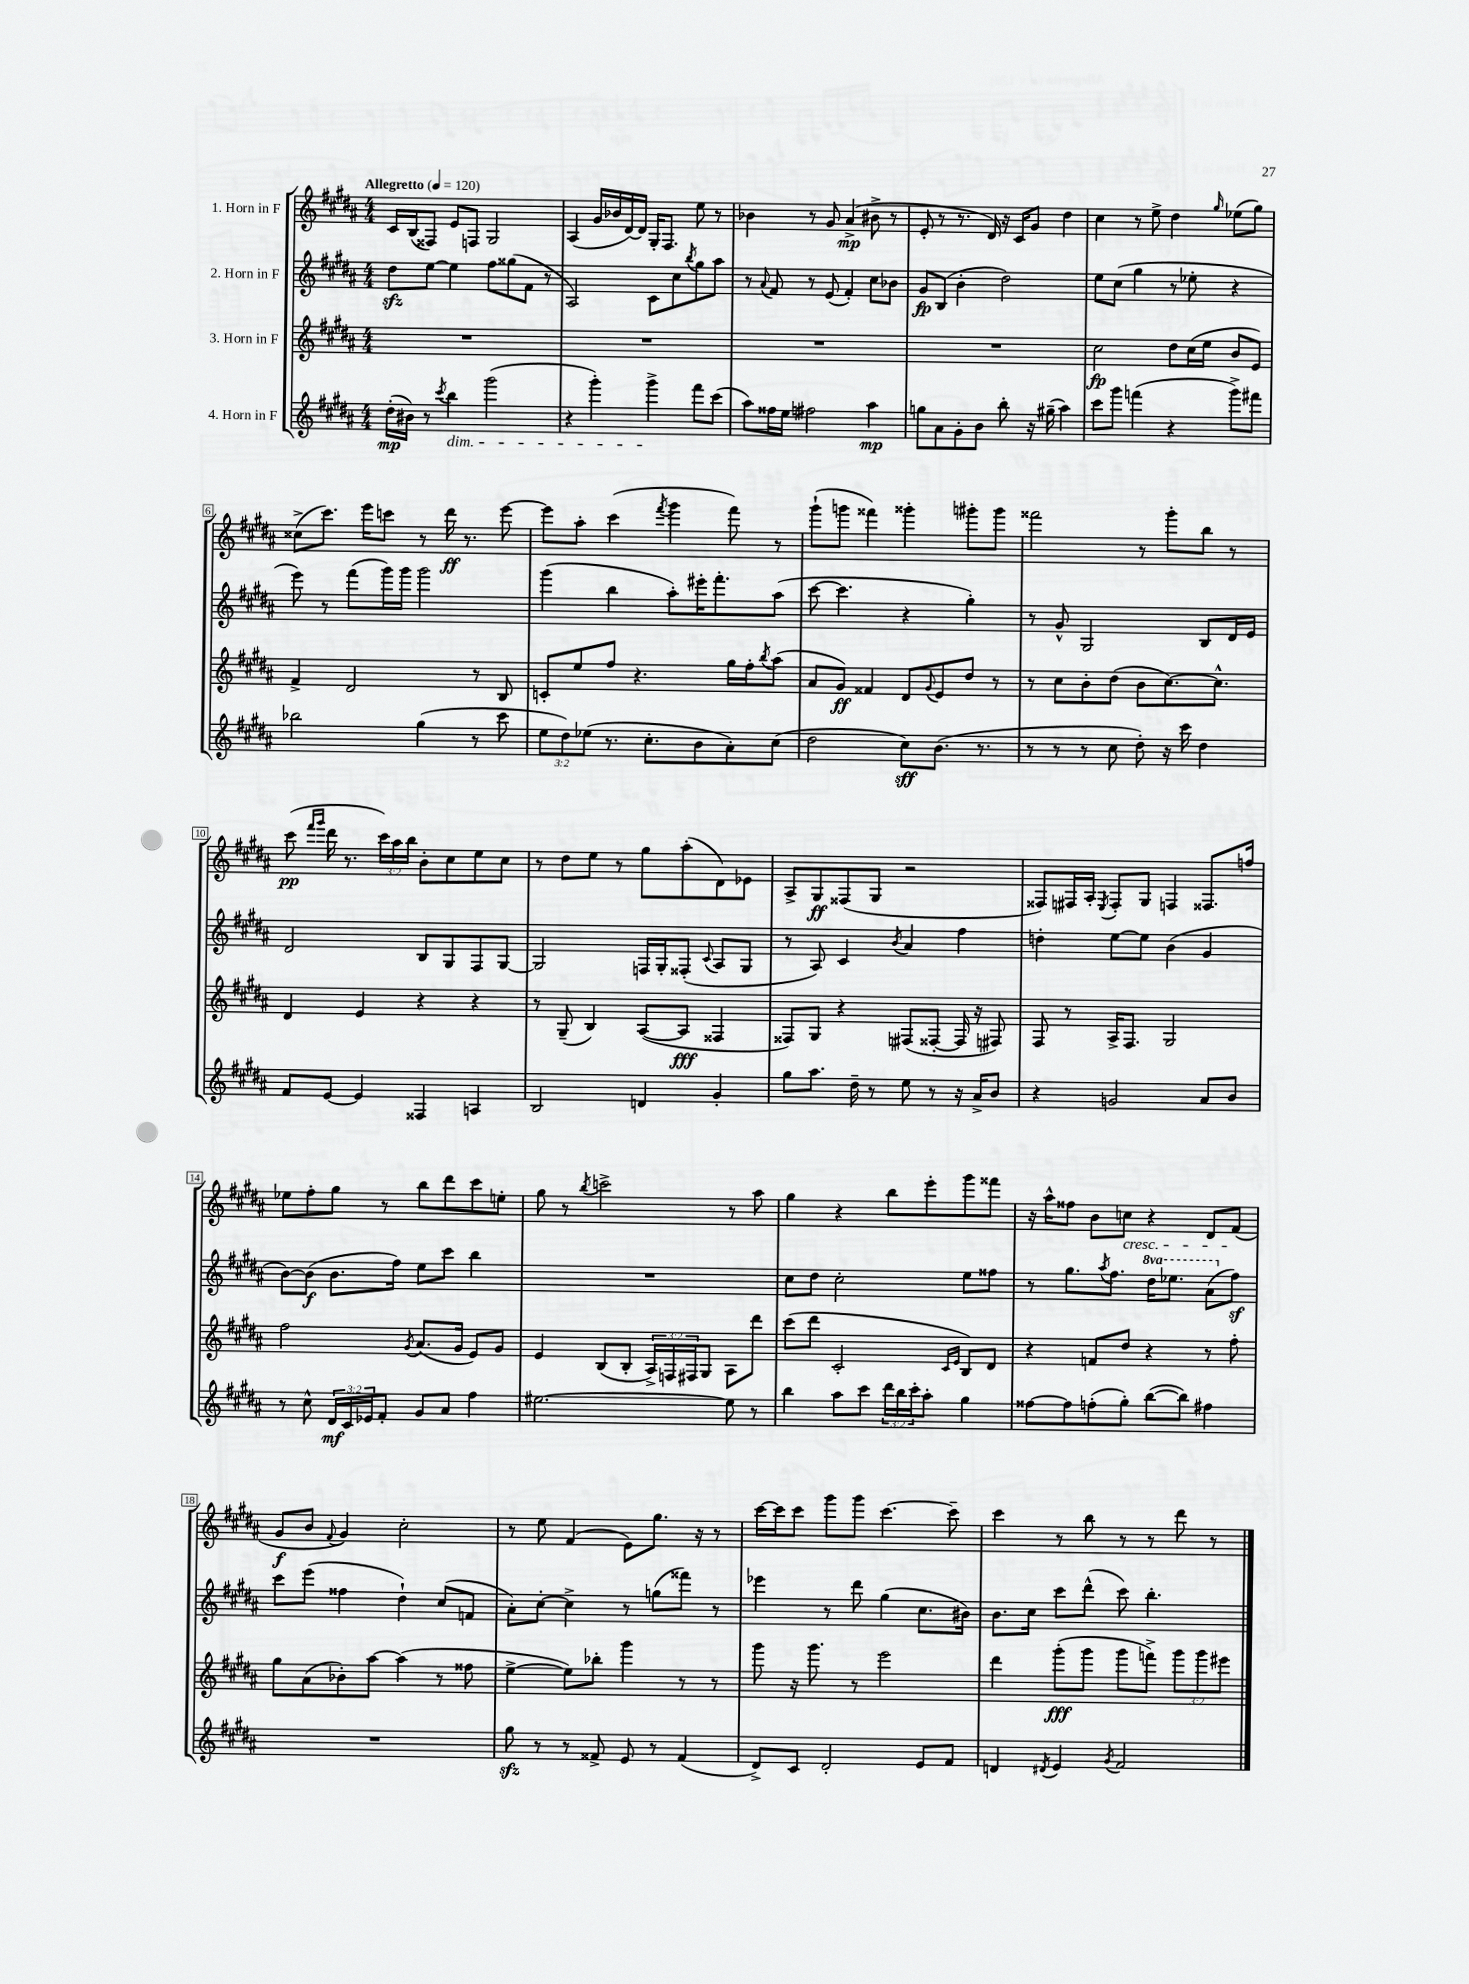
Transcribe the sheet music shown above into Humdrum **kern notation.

**kern	**kern	**kern	**kern
*staff4	*staff3	*staff2	*staff1
*clefG2	*clefG2	*clefG2	*clefG2
*k[f#c#g#d#a#]	*k[f#c#g#d#a#]	*k[f#c#g#d#a#]	*k[f#c#g#d#a#]
*M4/4	*M4/4	*M4/4	*M4/4
*MM120	*MM120	*MM120	*MM120
(16dd#'	1r	8dd#	16c#
16b#)	.	.	(16B
8r	.	[8ee	8F##)
8qccc#	.	.	.
4bb	.	4ee]	8e
.	.	.	8F
(2ggg#	.	8ff#	2G#
.	.	(8gg##	.
.	.	8f#	.
.	.	8r	.
=	=	=	=
4r	1r	2A#)	(4A#
4ggg#')	.	.	16g#
.	.	.	16b-
.	.	.	[16d#)
.	.	.	16d#]
4ggg#^	.	8c#	16G#'
.	.	.	8.F#
.	.	8cc#	.
.	.	8qbb	.
8fff#	.	8gg#	8ee
(8ccc#	.	8aa#	8r
=	=	=	=
8aa#)	1r	8r	4b-
.	.	8qqa#	.
16ff##	.	8f#	.
16ee	.	.	.
2ff#	.	8r	8r
.	.	(8e	8g#
.	.	4f#')	(4a#^
4aa#	.	8cc#	8b#^
.	.	8b-	8r
=	=	=	=
8gg	1r	8g#	8e'
8a#	.	(8B	8r
8g#'	.	4b'	8.r
8b	.	.	.
.	.	.	16d#)
8bb'	.	2dd#)	16r
.	.	.	16c#
16r	.	.	8g#
(16gg#~	.	.	.
4aa#)	.	.	4dd#
=	=	=	=
8ccc#	2cc#	8ee	4cc#
8ggg#	.	(8cc#	.
(4fff	.	4gg#	8r
.	.	.	8ee^
4r	8dd#	8r	4dd#
.	(16cc#	8ee-'	.
.	16ee	.	.
.	.	.	16qqgg#
8ggg#^)	8b	4r	(8ee-
8fff#	8e)	.	8gg#)
=	=	=	=
2bb-	4f#^	8eee)	(8cc##^
.	.	8r	8.ccc#)
.	2d#	(8fff#	.
.	.	.	16eee
.	.	16ggg#)	8ccc
.	.	16ggg#	.
(4gg#	.	2ggg#	8r
.	.	.	16ddd#
.	.	.	8.r
8r	8r	.	.
8ccc#	8B	.	[8eee
=	=	=	=
12ee	8c'	(4ggg#	8eee]
12dd#)	.	.	.
.	8ee	.	8aa#'
(12ee-	.	.	.
8.r	8ff#	4bb	(4ccc#
.	4.r	.	.
8.cc#'	.	.	.
.	.	.	8qfff#
.	.	8aa#')	4ggg#
8b	.	16eee#'	.
.	.	8.fff#'	.
8a#')	16gg#	.	8fff#)
.	16ff#'	.	.
.	8qbb	.	.
(8cc#	(8aa#	(8aa#	8r
=	=	=	=
2dd#	8a#	[8ccc#	(8ggg#`
.	8g#)	4.ccc#]	8ggg
.	4f##	.	4fff##)
8cc#)	8d#	4r	4ggg##'
.	8qqg#	.	.
(8.b	8e	.	.
.	8dd#	4gg#')	8ggg#'
8.r	.	.	.
.	8r	.	8ggg#
=	=	=	=
8r	8r	8r	2fff##
8r	8cc#	8g#^^	.
8r	8b'	2G#	.
8cc#	(8dd#	.	.
8dd#')	8b	.	8r
16r	[8.cc#)	.	8ggg#'
16ccc#	.	.	.
4dd#	.	8B	8bb
.	8.cc#^^]	.	.
.	.	16d#	8r
.	.	16e	.
=	=	=	=
8f#	4d#	2d#	(8ccc#
.	.	.	16qqfff#
.	.	.	16qqggg#
[8e	.	.	16ddd#
.	.	.	8.r
4e]	4e	.	.
.	.	.	24ccc#)
.	.	.	24aa#
.	.	.	24bb
4F##	4r	8B	8b'
.	.	8G#	8cc#
4A	4r	8F#	8ee
.	.	[8G#	8cc#
=	=	=	=
2B	8r	2G#]	8r
.	(8G#~	.	8dd#
.	4B)	.	8ee
.	.	.	8r
4d	([8A#	16F	8gg#
.	.	16G#'	.
.	8A#]	(8F##'	(8aa#'
.	.	8qqc#	.
4g#'	4F##	8A#	8d#)
.	.	8G#	8e-
=	=	=	=
8gg#	8F##)	8r	8A#^
8.aa#	8G#	8A#)	8G#
.	4r	4c#	(8F##
16dd#~	.	.	.
8r	.	.	8G#
.	.	8qb	.
8ee	(8F#	4a#	2r
8r	[8F##'	.	.
16r	16F##]	4ff#	.
16a#^	16r	.	.
8b	8F#)	.	.
=	=	=	=
4r	8F#	4dd'	8F##)
.	8r	.	16F#
.	.	.	16A#'
.	.	.	8qE
2g	16A#^	[8ee	8F#'
.	8.F#	.	.
.	.	8ee]	8G#
.	2G#	(4b	4F
8a#	.	4g#	8.F##
8b	.	.	.
.	.	.	16ff
=	=	=	=
8r	2ff#	[8b)	8ee-
8cc#^^	.	(8b]	8ff#'
24d#	.	8.b	8gg#
24c#	.	.	.
24e-	.	.	.
8f#'	.	.	8r
.	.	16ff#)	.
.	8qg#	.	.
8g#	(8.a#	8ee	8bb
8a#	.	8ccc#	8ddd#
.	16g#	.	.
4ff#	8e)	4bb	8ccc#
.	8g#	.	8ee'
=	=	=	=
[2.ee#	4e	1r	8gg#
.	.	.	8r
.	.	.	8qbb
.	(8B	.	2ccc^
.	8B'	.	.
.	24A#^)	.	.
.	24F	.	.
.	24F#	.	.
.	8G#	.	.
8ee#]	8A#	.	8r
8r	8ddd#	.	8aa#
=	=	=	=
4bb	(8ccc#	8cc#	4gg#
.	8ddd#	8dd#	.
8aa#	2c#'	2cc#'	4r
8ccc#	.	.	.
24ddd#	.	.	8bb
24bb	.	.	.
24ccc#'	.	.	.
8aa#'	.	.	8eee'
.	16qqc#	.	.
.	16qqe	.	.
4gg#	8B)	8ee	8ggg#
.	8d#	8ff##	8fff##
=	=	=	=
[8ff##	4r	8r	16r
.	.	.	16aa#^^
8ff##]	.	8.gg#	8ff##
(8ff'	8f	.	8b
.	.	8qaa#	.
.	.	8.ff#	.
8gg#')	8dd#	.	8cc
([8bb	4r	16ddd#	4r
.	.	8.eee-	.
8bb])	.	.	.
4ff#	8r	(8aa#	8d#
.	8ff#'	8ff#)	(8f#
=	=	=	=
1r	8gg#	8ccc#	8g#
.	(8a#	(8eee	8b
.	.	.	8qqf#
.	8b-')	4ff##	4g#)
.	[8aa#	.	.
.	(4aa#]	4dd#`)	2cc#'
.	8r	(8cc#	.
.	8ff##	8f	.
=	=	=	=
8gg#	[4ee^	8a#')	8r
8r	.	[8cc#'	8ee
8r	8ee])	4cc#^]	(4f#
8f##^	8bb-'	.	.
8e	4ggg#	8r	8e)
8r	.	(8gg	8.gg#
(4f##	8r	8fff##)	.
.	.	.	16r
.	8r	8r	8r
=	=	=	=
8d#^)	8ggg#	4eee-	[16ccc#
.	.	.	16ccc#]
8c#	16r	.	8ccc#
.	8.ggg#	.	.
2d#'	.	8r	8ggg#
.	8r	8ddd#	8ggg#
.	2eee	(4gg#	[4.ccc#
8e	.	8.cc#	.
8f#	.	.	8ccc#~]
.	.	16b#)	.
=	=	=	=
4d	4ddd#	8.b	4ccc#
.	.	16cc#	.
8qd#	.	.	.
4e	(8ggg#'	8ccc#	8r
.	8ggg#	(8ddd#^^	8bb
8qg#	.	.	.
2f#	8ggg#	8ccc#)	8r
.	8fff^)	4.bb'	8r
.	12ggg#	.	8ddd#
.	12ggg#	.	.
.	.	.	8r
.	12eee#	.	.
==	==	==	==
*-	*-	*-	*-
